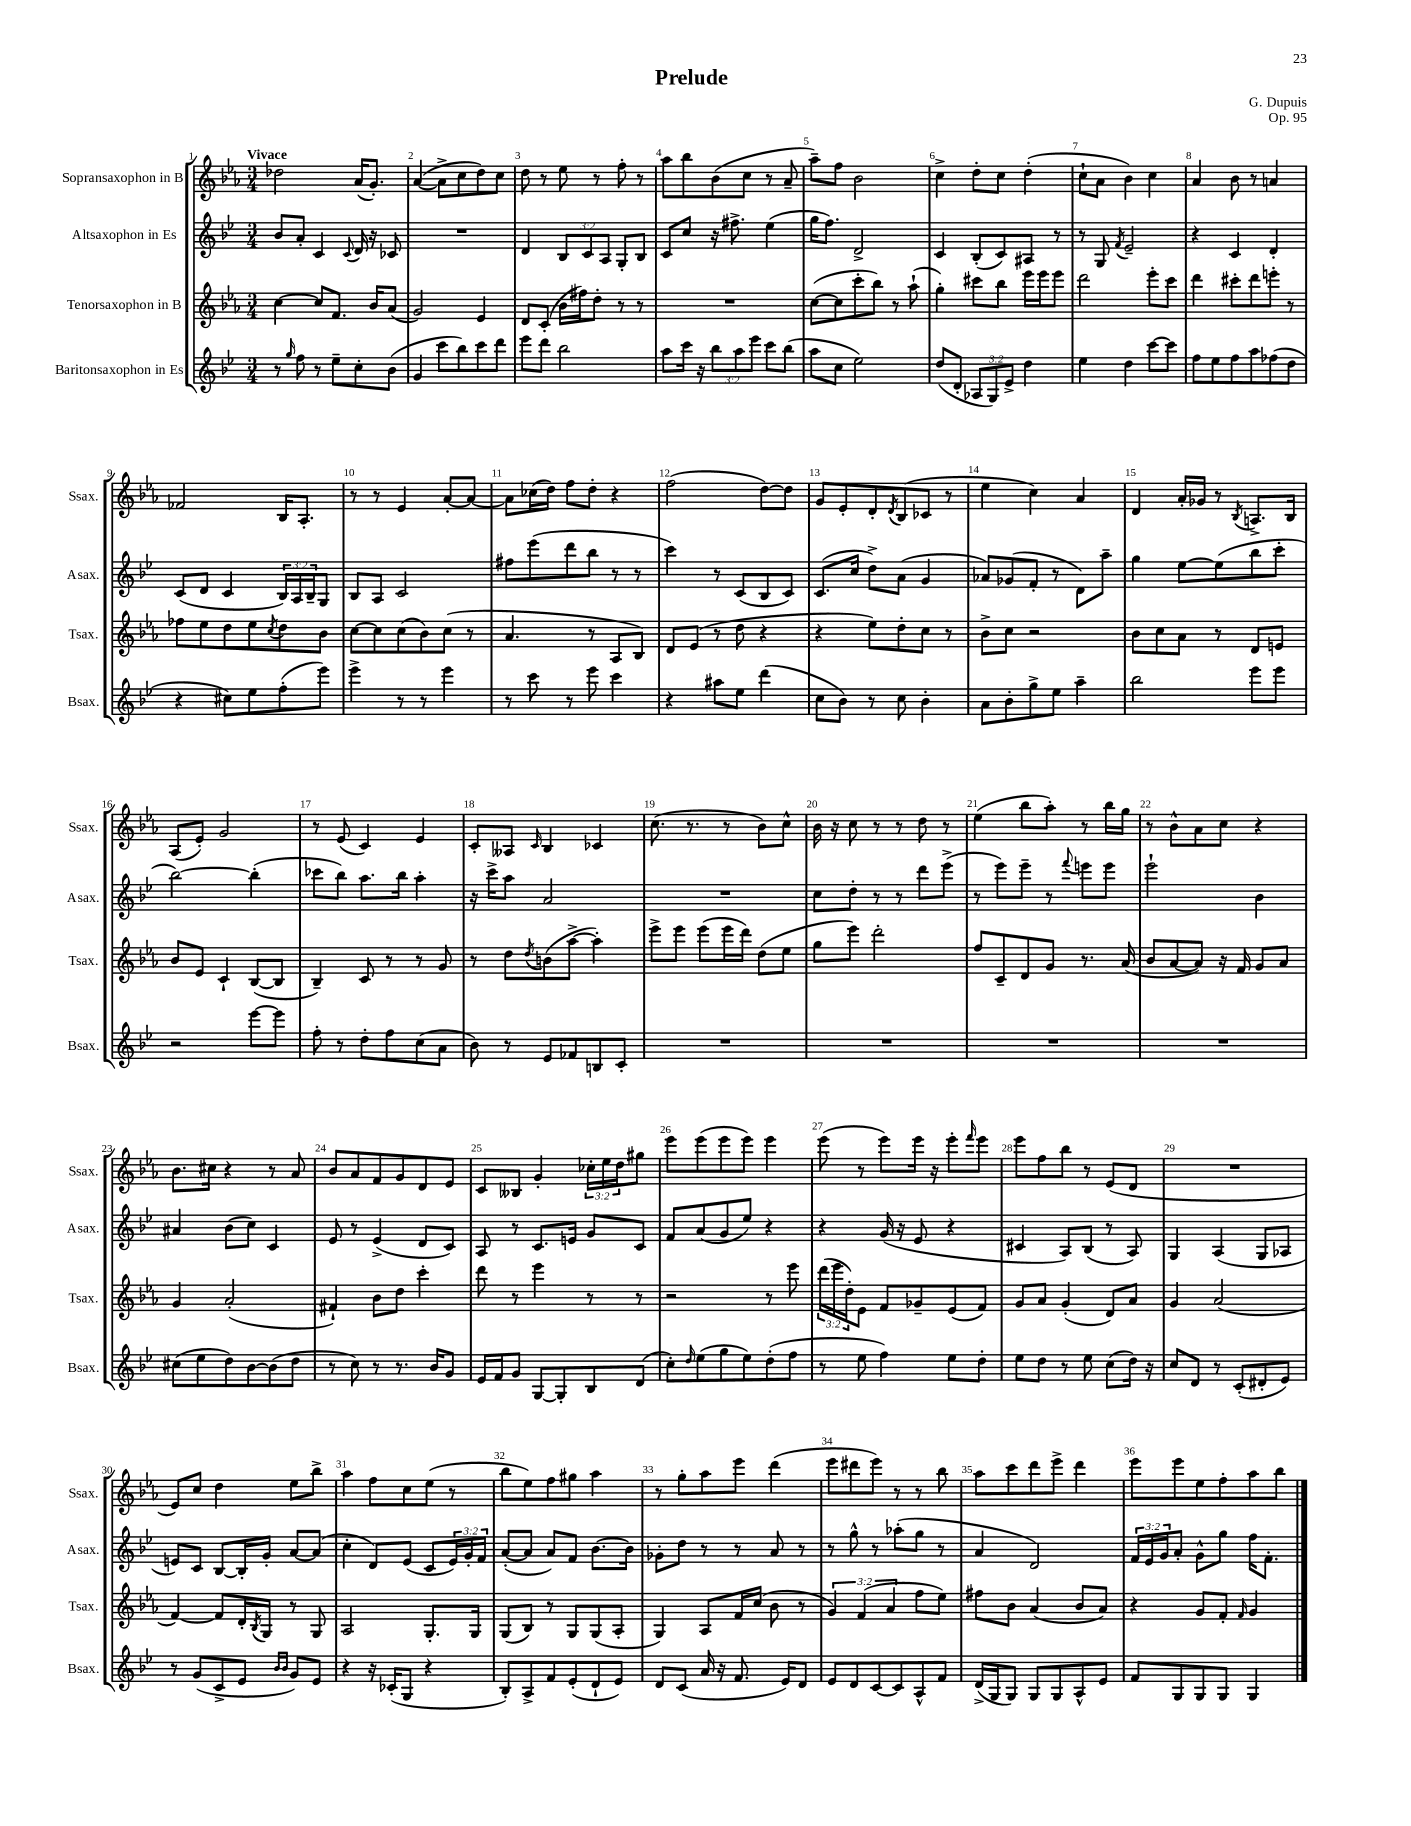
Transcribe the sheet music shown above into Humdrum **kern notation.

**kern	**kern	**kern	**kern
*staff4	*staff3	*staff2	*staff1
*clefG2	*clefG2	*clefG2	*clefG2
*k[b-e-]	*k[b-e-a-]	*k[b-e-]	*k[b-e-a-]
*M3/4	*M3/4	*M3/4	*M3/4
8r	[4cc	8b-	2dd-
16qqgg	.	.	.
8ff	.	8a'	.
8r	8cc]	4c	.
8ee-~	8.f	.	.
.	.	8qqc	.
8cc'	.	16d	(16a-
.	16b-	16r	8.g')
(8b-	(8a-	8c-	.
=	=	=	=
4g	2g)	2.r	([4a-
8ccc	.	.	8a-^]
8bb-)	.	.	8cc
8ccc	4e-	.	8dd)
8ddd	.	.	8cc
=	=	=	=
8eee-	8d	4d	8dd
8ddd	(8c'	.	8r
2bb-	16b-	12B-	8ee-
.	16ff#)	.	.
.	.	12c	.
.	8dd'	.	8r
.	.	12A	.
.	8r	8G'	8ff'
.	8r	8B-	8r
=	=	=	=
8aa	2.r	8c	8aa-
16ccc	.	8cc	8bb-
16r	.	.	.
12bb-	.	16r	(8b-
.	.	8.ff#^	.
12aa	.	.	.
.	.	.	8cc
12eee-	.	.	.
8ccc	.	(4ee-	8r
(8bb-	.	.	8a-~
=	=	=	=
8aa	([8cc	16gg	8aa-~)
.	.	8.ff)	.
8cc	8cc]	.	8ff
2ee-)	8ccc'	2d^	2b-
.	8bb-)	.	.
.	8r	.	.
.	(8aa-`	.	.
=	=	=	=
(8dd	4gg')	4c	4cc^
8d'	.	.	.
12A-	8ccc#	(8B-'	8dd'
12G)	.	.	.
.	8bb-	8c)	8cc
12e-^	.	.	.
4dd	16eee-	8A#	(4dd'
.	16eee-	.	.
.	8eee-	8r	.
=	=	=	=
4ee-	2ddd	8r	8cc`
.	.	8G	8a-
.	.	8qf	.
4dd	.	2e-~	4b-)
[8ccc	8eee-'	.	4cc
8ccc]	8ccc	.	.
=	=	=	=
8ff	4ddd	4r	4a-
8ee-	.	.	.
8ff	8ccc#'	4c	8b-
8aa	8ddd	.	8r
(8ff-	8eee'	4d'	4a
8dd	8r	.	.
=	=	=	=
4r	8ff-	(8c	2f-
.	8ee-	8d	.
8cc#)	8dd	4c	.
8ee-	8ee-	.	.
.	8qcc	.	.
(8ff'	8dd	24B-)	16B-
.	.	24A	.
.	.	.	8.A-'
.	.	24B-~	.
8eee-)	8b-	8G	.
=	=	=	=
4eee-^	[8cc	8B-	8r
.	8cc]	8A	8r
8r	(8cc	2c	4e-
8r	8b-)	.	.
4eee-	(8cc	.	[8a-'
.	8r	.	8a-_
=	=	=	=
8r	4.a-	8ff#	8a-]
8ccc	.	(8eee-	(16cc-
.	.	.	16dd)
8r	.	8ddd	8ff
8eee-	8r	8bb-	8dd'
4ccc	8A-	8r	4r
.	8B-)	8r	.
=	=	=	=
4r	8d	4ccc)	(2ff
.	(8e-	.	.
8aa#	8r	8r	.
8ee-	8dd	(8c	.
(4ddd	4r	8B-	[8dd)
.	.	8c)	8dd]
=	=	=	=
8cc	4r	(8.c	8g
8b-)	.	.	8e-'
.	.	16cc	.
8r	8ee-)	8dd^)	8d'
.	.	.	8qd
8cc	8dd'	(8a	(8B-
4b-'	8cc	4g	8c-
.	8r	.	8r
=	=	=	=
8a	8b-^	8a-)	4ee-
8b-'	8cc	(8g-	.
8gg^	2r	8f'	4cc)
8ee-	.	8r	.
4aa~	.	8d)	4a-
.	.	8aa~	.
=	=	=	=
2bb-	8b-	4gg	4d
.	8cc	.	.
.	8a-	[8ee-	16a-'
.	.	.	16g-
.	8r	(8ee-]	8r
.	.	.	8qB-
8eee-	8d	8bb-	8.A^
8eee-	8e	8ccc'	.
.	.	.	16B-
=	=	=	=
2r	8b-	[2bb-)	(8A-
.	8e-	.	8e-')
.	4c`	.	2g
[8eee-	([8B-	(4bb-']	.
8eee-]	8B-]	.	.
=	=	=	=
8ff'	4B-~)	8ccc-	8r
8r	.	8bb-)	(8e-
8dd'	8c	8.aa	4c)
8ff	8r	.	.
.	.	16bb-	.
(8cc	8r	4aa'	4e-
8a	8g	.	.
=	=	=	=
8b-)	8r	16r	8c'
.	.	16ccc^	.
8r	8dd	8aa	8A--
.	8qdd	.	16qqc
8e-	(8b	2a	4B-
8f-	[8aa-^	.	.
8B	4aa-'])	.	4c-
8c'	.	.	.
=	=	=	=
2.r	8eee-^	2.r	(8.cc
.	8eee-	.	.
.	.	.	8.r
.	(8eee-	.	.
.	16eee-	.	8r
.	16ddd)	.	.
.	(8dd	.	8b-)
.	8ee-	.	8cc^^
=	=	=	=
2.r	8gg	8cc	16b-
.	.	.	16r
.	8eee-)	8dd'	8cc
.	2ddd'	8r	8r
.	.	8r	8r
.	.	8ddd	8dd
.	.	(8eee-^	8r
=	=	=	=
2.r	8ff	8r	(4ee-
.	8c~	8eee-)	.
.	8d	8eee-~	8bb-
.	8g	8r	8aa-')
.	.	8qqfff	.
.	8.r	8eee	8r
.	.	8eee	16bb-
.	(16a-	.	16gg
=	=	=	=
2.r	8b-	2eee-`	8r
.	[8a-	.	8b-^^
.	8a-])	.	8a-
.	16r	.	8cc
.	16f	.	.
.	8g	4b-	4r
.	8a-	.	.
=	=	=	=
(8cc#	4g	4a#	8.b-
8ee-	.	.	.
.	.	.	16cc#
8dd)	(2a-'	(8b-	4r
[8b-	.	8cc)	.
(8b-]	.	4c	8r
8dd	.	.	8a-
=	=	=	=
8r	4f#`)	8e-	8b-
8cc)	.	8r	8a-
8r	8b-	(4e-^	8f
8.r	8dd	.	8g
.	4ccc'	8d	8d
16b-	.	.	.
8g	.	8c)	8e-
=	=	=	=
16e-	8ddd	8A	8c
16f	.	.	.
8g	8r	8r	8B--
[8G	4eee-	8.c	4g'
8G']	.	.	.
.	.	16e	.
8B-	8r	8g	24cc-'
.	.	.	24ee-
.	.	.	24dd
(8d	8r	8c	8gg#
=	=	=	=
8cc')	2r	8f	8eee-
16qqdd	.	.	.
(8ee-	.	(8a	(8eee-
8gg	.	8g	8eee-
8ee-)	.	8ee-)	8eee-)
(8dd'	8r	4r	4eee-
8ff	8eee-	.	.
=	=	=	=
8r	(24ddd	4r	(8eee-
.	24eee-	.	.
.	24dd')	.	.
8ee-	8e-	.	8r
4ff)	8f	(16g	8eee-)
.	.	16r	.
.	8g-~	8e-	16eee-
.	.	.	16r
8ee-	(8e-	4r	8eee-'
.	.	.	16qqfff
8dd'	8f)	.	8eee-
=	=	=	=
8ee-	8g	4c#	8eee-
8dd	8a-	.	8ff
8r	(4g'	8A)	8bb-
8ee-	.	(8B-	8r
(8cc	8d)	8r	(8e-
16dd)	8a-	8A)	8d
16r	.	.	.
=	=	=	=
8cc	4g	4G	2.r
8d	.	.	.
8r	(2a-	(4A	.
(8c'	.	.	.
8d#'	.	8G	.
8e-)	.	8A-	.
=	=	=	=
8r	[4f)	8e)	8e-)
(8g	.	8c	8cc
8c^	8f]	[8B-	4dd
8e-	16d'	16B-']	.
.	8qB-	.	.
.	16G	16g'	.
16qqb-	.	.	.
16qqb-	.	.	.
8g)	8r	[8a	8ee-
8e-	8G	(8a]	8bb-^
=	=	=	=
4r	2A-	4cc'	4aa-
16r	.	8d)	8ff
(16c-'	.	.	.
8G	.	(8e-	8cc
4r	8.G'	8c	(8ee-
.	.	24e-)	8r
.	.	24g'	.
.	16G	.	.
.	.	24f	.
=	=	=	=
8B-')	(8G	([8a'	8bb-
8A^	8B-)	8a]	8ee-)
8f	8r	8a)	8ff
(8e-'	8G	8f	8gg#
8d`	(8G	[8.b-	4aa-
8e-)	8A-'	.	.
.	.	16b-]	.
=	=	=	=
8d	4G)	8g-'	8r
(8c	.	8dd	8gg'
16a	8A-	8r	8aa-
16r	.	.	.
8.f	16f	8r	8eee-
.	(16cc	.	.
.	8b-	8a	(4ddd
16e-)	.	.	.
8d	8r	8r	.
=	=	=	=
8e-	6g)	8r	8eee-
8d	.	8gg^^	8ddd#
.	(6f	.	.
[8c	.	8r	8eee-)
.	6a-	.	.
8c]	.	(8aa-'	8r
8A^^	8ff	8gg	8r
8f	8ee-)	8r	8bb-
=	=	=	=
(16d^	8ff#	4a	8aa-
16G	.	.	.
8G)	8b-	.	8ccc
8G	(4a-	2d)	8ddd
8G	.	.	8eee-^
8A^^	8b-	.	4ddd
8e-	8a-)	.	.
=	=	=	=
8f	4r	24f	8eee-
.	.	24e-	.
.	.	24g	.
8G	.	8a'	8eee-
8G	8g	8g^^	8ee-
8G	8f'	8gg	8ff'
.	16qqf	.	.
4G	4g	16ff	8aa-
.	.	8.f'	.
.	.	.	8bb-
==	==	==	==
*-	*-	*-	*-
